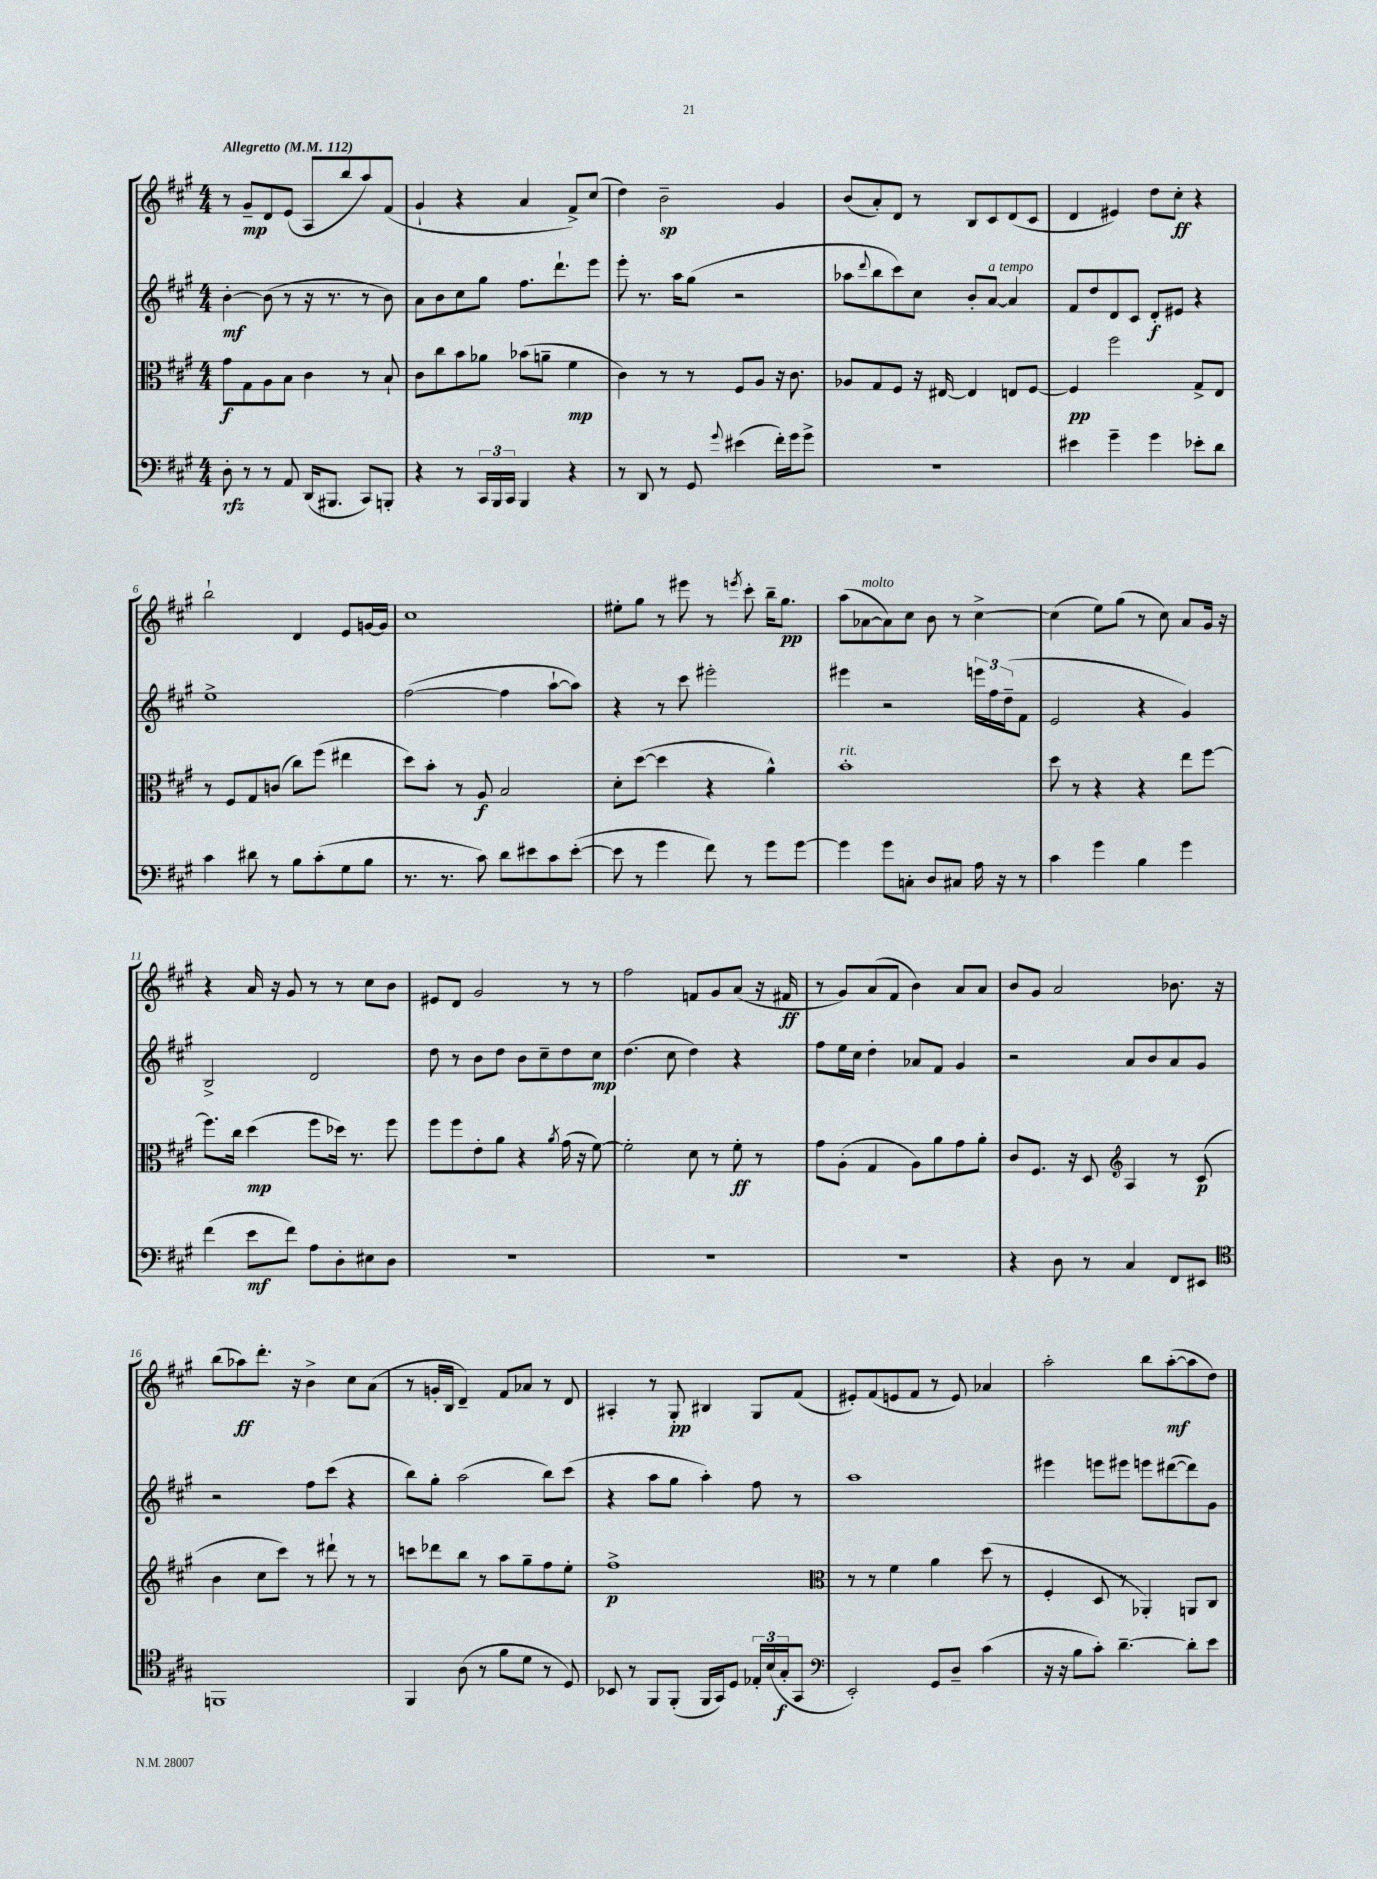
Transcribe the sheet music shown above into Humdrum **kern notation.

**kern	**dynam	**kern	**dynam	**kern	**dynam	**kern	**dynam
*part4	*part4	*part3	*part3	*part2	*part2	*part1	*part1
*staff4	*staff4	*staff3	*staff3	*staff2	*staff2	*staff1	*staff1
*clefF4	*	*clefC3	*	*clefG2	*	*clefG2	*
*k[f#c#g#]	*	*k[f#c#g#]	*	*k[f#c#g#]	*	*k[f#c#g#]	*
*M4/4	*	*M4/4	*	*M4/4	*	*M4/4	*
*MM112	*	*MM112	*	*MM112	*	*MM112	*
=1	=1	=1	=1	=1	=1	=1	=1
!	!	!	!	!	!	!LO:TX:a:B:t=Allegretto	!
8D'\	rfz	8g#\L	f	[4b'\	mf	8r	.
8r	.	8G#\	.	.	.	8g#~/L	mp
8r	.	8A\	.	(8b\]	.	8d/	.
8AA/	.	8B\J	.	8r	.	(8e/J	.
(16DD/KL	.	4c#\	.	16r	.	8A/L	.
8.BBB#X/J	.	.	.	8.r	.	.	.
.	.	.	.	.	.	8bb/	.
8CC#/L)	.	8r	.	8r	.	8aa/)	.
8BBBn'/J	.	8B`/	.	8b\)	.	(8f#/J	.
=2	=2	=2	=2	=2	=2	=2	=2
4r	.	8c#\L	.	8a\L	.	4g#`/	.
.	.	8cc#\	.	8b\	.	.	.
8r	.	8b\	.	8cc#\	.	4r	.
24CC#/LL	.	8a-X\J	.	8gg#\J	.	.	.
24BBB/	.	.	.	.	.	.	.
24CC#/JJ	.	.	.	.	.	.	.
4BBB/	.	(8b-X\L	.	8.ff#\L	.	4a/	.
.	.	8an~\J	.	.	.	.	.
.	.	.	.	8.ddd`\	.	.	.
4r	.	4f#\	mp	.	.	8f#^/L)	.
.	.	.	.	8eee\J	.	(8cc#/J	.
=3	=3	=3	=3	=3	=3	=3	=3
8r	.	4c#\)	.	8eee'\	.	4dd\)	.
8DD/	.	.	.	8.r	.	.	.
8r	.	8r	.	.	.	2b~\	sp
.	.	.	.	16aa\KL	.	.	.
8GG#/	.	8r	.	(8gg#\J	.	.	.
8qqg#/	.	.	.	.	.	.	.
(4e#X\	.	8F#/L	.	2r	.	.	.
.	.	8A/J	.	.	.	.	.
16f#'\LL)	.	16r	.	.	.	4g#/	.
16g#\J	.	8.c#\	.	.	.	.	.
8g#^\J	.	.	.	.	.	.	.
=4	=4	=4	=4	=4	=4	=4	=4
1r	.	8A-X/L	.	8aa-X\L	.	(8b/L	.
.	.	.	.	8qqddd/	.	.	.
.	.	8G#/	.	8bb\	.	8a'/)	.
.	.	8F#/J	.	8ccc#\)	.	8d/J	.
.	.	16r	.	8cc#\J	.	8r	.
.	.	[16E#X/	.	.	.	.	.
.	.	4E#/]	.	8b'/L	.	8B/L	.
!	!	!	!	!LO:TX:a:i:t=a tempo	!	!	!
.	.	.	.	[8a/J	.	8c#/	.
.	.	8En/L	.	4a/]	.	(8d/	.
.	.	[8F#/J	.	.	.	8c#/J	.
=5	=5	=5	=5	=5	=5	=5	=5
4e#X\	.	4F#/]	pp	8f#/L	.	4d/	.
.	.	.	.	8dd/	.	.	.
4g#~\	.	2ff#\	.	8d/	.	4e#X/)	.
.	.	.	.	8c#/J	.	.	.
4g#\	.	.	.	8d'/L	f	8dd\L	.
.	.	.	.	8e#X/J	.	8cc#'\J	ff
8e-X'\L	.	8G#^/L	.	4r	.	4r	.
8d\J	.	8E/J	.	.	.	.	.
!!LO:LB:g=z
=6	=6	=6	=6	=6	=6	=6	=6
4c#\	.	8r	.	1ee^	.	2bb`\	.
.	.	8F#/L	.	.	.	.	.
8d#X\	.	8G#/	.	.	.	.	.
8r	.	(8cn/J	.	.	.	.	.
8B\L	.	8cc#\L)	.	.	.	4d/	.
(8c#'\	.	(8ff#\J	.	.	.	.	.
8G#\	.	4ee#X\	.	.	.	8e/L	.
8B\J	.	.	.	.	.	[16gn/L	.
.	.	.	.	.	.	16g/JJ]	.
=7	=7	=7	=7	=7	=7	=7	=7
8.r	.	8dd\L)	.	([2ff#\	.	1cc#	.
.	.	8b'\J	.	.	.	.	.
8.r	.	.	.	.	.	.	.
.	.	8r	.	.	.	.	.
8c#\)	.	8A/	f	.	.	.	.
8d\L	.	2B/	.	4ff#\]	.	.	.
8e#X\	.	.	.	.	.	.	.
8c#\	.	.	.	[8aa`\L	.	.	.
([8e#'\J	.	.	.	8aa\J])	.	.	.
=8	=8	=8	=8	=8	=8	=8	=8
8e#\]	.	8d'\L	.	4r	.	8ee#X'\L	.
8r	.	([8dd\J	.	.	.	8gg#\J	.
4g#\	.	4dd\]	.	8r	.	8r	.
.	.	.	.	8ccc#\	.	8eee#X\	.
8f#\)	.	4r	.	2eee#X'\	.	8r	.
.	.	.	.	.	.	8qeeen/	.
8r	.	.	.	.	.	8ccc#'\	.
8g#\L	.	4a^^\)	.	.	.	16bb~\KL	.
.	.	.	.	.	.	8.gg#\J	pp
[8g#\J	.	.	.	.	.	.	.
=9	=9	=9	=9	=9	=9	=9	=9
!	!	!LO:TX:a:i:t=rit.	!	!	!	!	!
4g#\]	.	1b'	.	4eee#X\	.	(8aa\L	.
!	!	!	!	!	!	!LO:TX:a:i:t=molto	!
.	.	.	.	.	.	[8a-X\	.
8g#\L	.	.	.	2r	.	8a-\])	.
8Cn'\J	.	.	.	.	.	8cc#\J	.
8D/L	.	.	.	.	.	8b\	.
8C#X/J	.	.	.	.	.	8r	.
16A\	.	.	.	24eeen\LL	.	[4cc#^\	.
.	.	.	.	24ff#\	.	.	.
16r	.	.	.	.	.	.	.
.	.	.	.	(24dd~\J	.	.	.
8r	.	.	.	8f#\J	.	.	.
=10	=10	=10	=10	=10	=10	=10	=10
4c#\	.	8dd\	.	2e/	.	(4cc#\]	.
.	.	8r	.	.	.	.	.
4g#\	.	4r	.	.	.	8ee\L)	.
.	.	.	.	.	.	(8gg#\J	.
4B\	.	4r	.	4r	.	8r	.
.	.	.	.	.	.	8cc#\)	.
4g#\	.	8ee\L	.	4g#/)	.	8a/L	.
.	.	[8ff#\J	.	.	.	16g#/Jk	.
.	.	.	.	.	.	16r	.
!!LO:LB:g=z
=11	=11	=11	=11	=11	=11	=11	=11
(4f#\	.	8.ff#\L]	.	2B^/	.	4r	.
.	.	16cc#\Jk	.	.	.	.	.
8e\L	mf	(4dd\	mp	.	.	16a/	.
.	.	.	.	.	.	16r	.
8f#\J)	.	.	.	.	.	8g#/	.
8A\L	.	8ff#\L	.	2d/	.	8r	.
8D'\	.	16dd-X\Jk)	.	.	.	8r	.
.	.	8.r	.	.	.	.	.
8E#X\	.	.	.	.	.	8cc#\L	.
8D\J	.	8ff#\	.	.	.	8b\J	.
=12	=12	=12	=12	=12	=12	=12	=12
1r	.	8ff#\L	.	8dd\	.	8e#X/L	.
.	.	8ff#\	.	8r	.	8d/J	.
.	.	8e'\	.	8b\L	.	2g#/	.
.	.	8a\J	.	8dd\J	.	.	.
.	.	4r	.	8b\L	.	.	.
.	.	.	.	8cc#~\	.	.	.
.	.	8qa/	.	.	.	.	.
.	.	(16g#\	.	8dd\	.	8r	.
.	.	16r	.	.	.	.	.
.	.	[8f#\)	.	8cc#\J	mp	8r	.
=13	=13	=13	=13	=13	=13	=13	=13
1r	.	2f#'\]	.	(4.dd\	.	2ff#\	.
.	.	.	.	8cc#\	.	.	.
.	.	8d\	.	4dd\)	.	8fn/L	.
.	.	8r	.	.	.	8g#/	.
.	.	8f#'\	ff	4r	.	(8a/J	.
.	.	8r	.	.	.	16r	.
.	.	.	.	.	.	16f#X/	ff
=14	=14	=14	=14	=14	=14	=14	=14
1r	.	8g#\L	.	8ff#\L	.	8r	.
.	.	(8A'\J	.	16ee\L	.	8g#/L)	.
.	.	.	.	16cc#\JJ	.	.	.
.	.	4G#/	.	4dd'\	.	(8a/	.
.	.	.	.	.	.	8f#/J	.
.	.	8A\L)	.	8a-X/L	.	4b\)	.
.	.	8a\	.	8f#/J	.	.	.
.	.	8g#\	.	4g#/	.	8a/L	.
.	.	8a'\J	.	.	.	8a/J	.
=15	=15	=15	=15	=15	=15	=15	=15
4r	.	8c#/L	.	2r	.	8b/L	.
.	.	8.F#/J	.	.	.	8g#/J	.
8D\	.	.	.	.	.	2a/	.
.	.	16r	.	.	.	.	.
8r	.	8D/	.	.	.	.	.
*	*	*clefG2	*	*	*	*	*
4C#/	.	4A/	.	8a/L	.	.	.
.	.	.	.	8b/	.	.	.
8FF#/L	.	8r	.	8a/	.	8.b-X\	.
8EE#X/J	.	(8c#/	p	8g#/J	.	.	.
.	.	.	.	.	.	16r	.
!!LO:LB:g=z
=16	=16	=16	=16	=16	=16	=16	=16
*clefC4	*	*	*	*	*	*	*
1FFn	.	4b\	.	2r	.	(8bb\L	.
.	.	.	.	.	.	8aa-X\)	ff
.	.	8cc#\L	.	.	.	8.ddd'\J	.
.	.	8ccc#\J)	.	.	.	.	.
.	.	.	.	.	.	16r	.
.	.	8r	.	8ff#\L	.	4b^\	.
.	.	8ddd#X`\	.	(8ccc#\J	.	.	.
.	.	8r	.	4r	.	8cc#\L	.
.	.	8r	.	.	.	(8a\J	.
=17	=17	=17	=17	=17	=17	=17	=17
4FF#/	.	8cccn\L	.	8bb\L)	.	8r	.
.	.	8ddd-X\	.	8gg#'\J	.	16gn'/LL	.
.	.	.	.	.	.	16B/JJ	.
(8A\	.	8bb\J	.	(2aa\	.	4d~/)	.
8r	.	8r	.	.	.	.	.
8f#\L	.	8aa\L	.	.	.	8f#/L	.
8d\J	.	8gg#~\	.	.	.	8a-X/J	.
8r	.	8ff#\	.	8bb\L)	.	8r	.
8D/)	.	8ee'\J	.	(8ccc#\J	.	8d/	.
=18	=18	=18	=18	=18	=18	=18	=18
8BB-X/	.	1ff#^	p	4r	.	4A#X'/	.
8r	.	.	.	.	.	.	.
8FF#/L	.	.	.	8aa\L	.	8r	.
(8FF#'/J	.	.	.	8gg#\J	.	8G#'/	pp
16FF#/LL	.	.	.	4aa'\)	.	4B#X/	.
16GG#/J)	.	.	.	.	.	.	.
8D/J	.	.	.	.	.	.	.
24E-X'/LL	.	.	.	8ff#\	.	8G#/L	.
(24B/	.	.	.	.	.	.	.
24G#'/J	f	.	.	.	.	.	.
8GG#/J	.	.	.	8r	.	(8f#/J	.
=19	=19	=19	=19	=19	=19	=19	=19
*clefF4	*	*clefC3	*	*	*	*	*
2EE'/)	.	8r	.	1aa	.	8e#X'/L)	.
.	.	8r	.	.	.	(8f#/	.
.	.	4f#\	.	.	.	8en/	.
.	.	.	.	.	.	8f#/J	.
8GG#/L	.	4a\	.	.	.	8r	.
8D~/J	.	.	.	.	.	8e/)	.
(4c#\	.	(8dd\	.	.	.	4a-X/	.
.	.	8r	.	.	.	.	.
=20	=20	=20	=20	=20	=20	=20	=20
16r	.	4F#'/	.	4eee#X\	.	2aa'\	.
16r	.	.	.	.	.	.	.
8B\L	.	.	.	.	.	.	.
8c#'\J)	.	8D/	.	8eeen\L	.	.	.
[4.d~\	.	8r	.	8eee#X\J	.	.	.
.	.	4AA-X'/)	.	8eeen\L	.	8bb\L	.
.	.	.	.	([8ddd#X\	.	([8aa'\	mf
8d'\L]	.	8AAn/L	.	8ddd#\])	.	8aa\]	.
8e\J	.	8C#/J	.	8g#\J	.	8dd\J)	.
==	==	==	==	==	==	==	==
*-	*-	*-	*-	*-	*-	*-	*-
